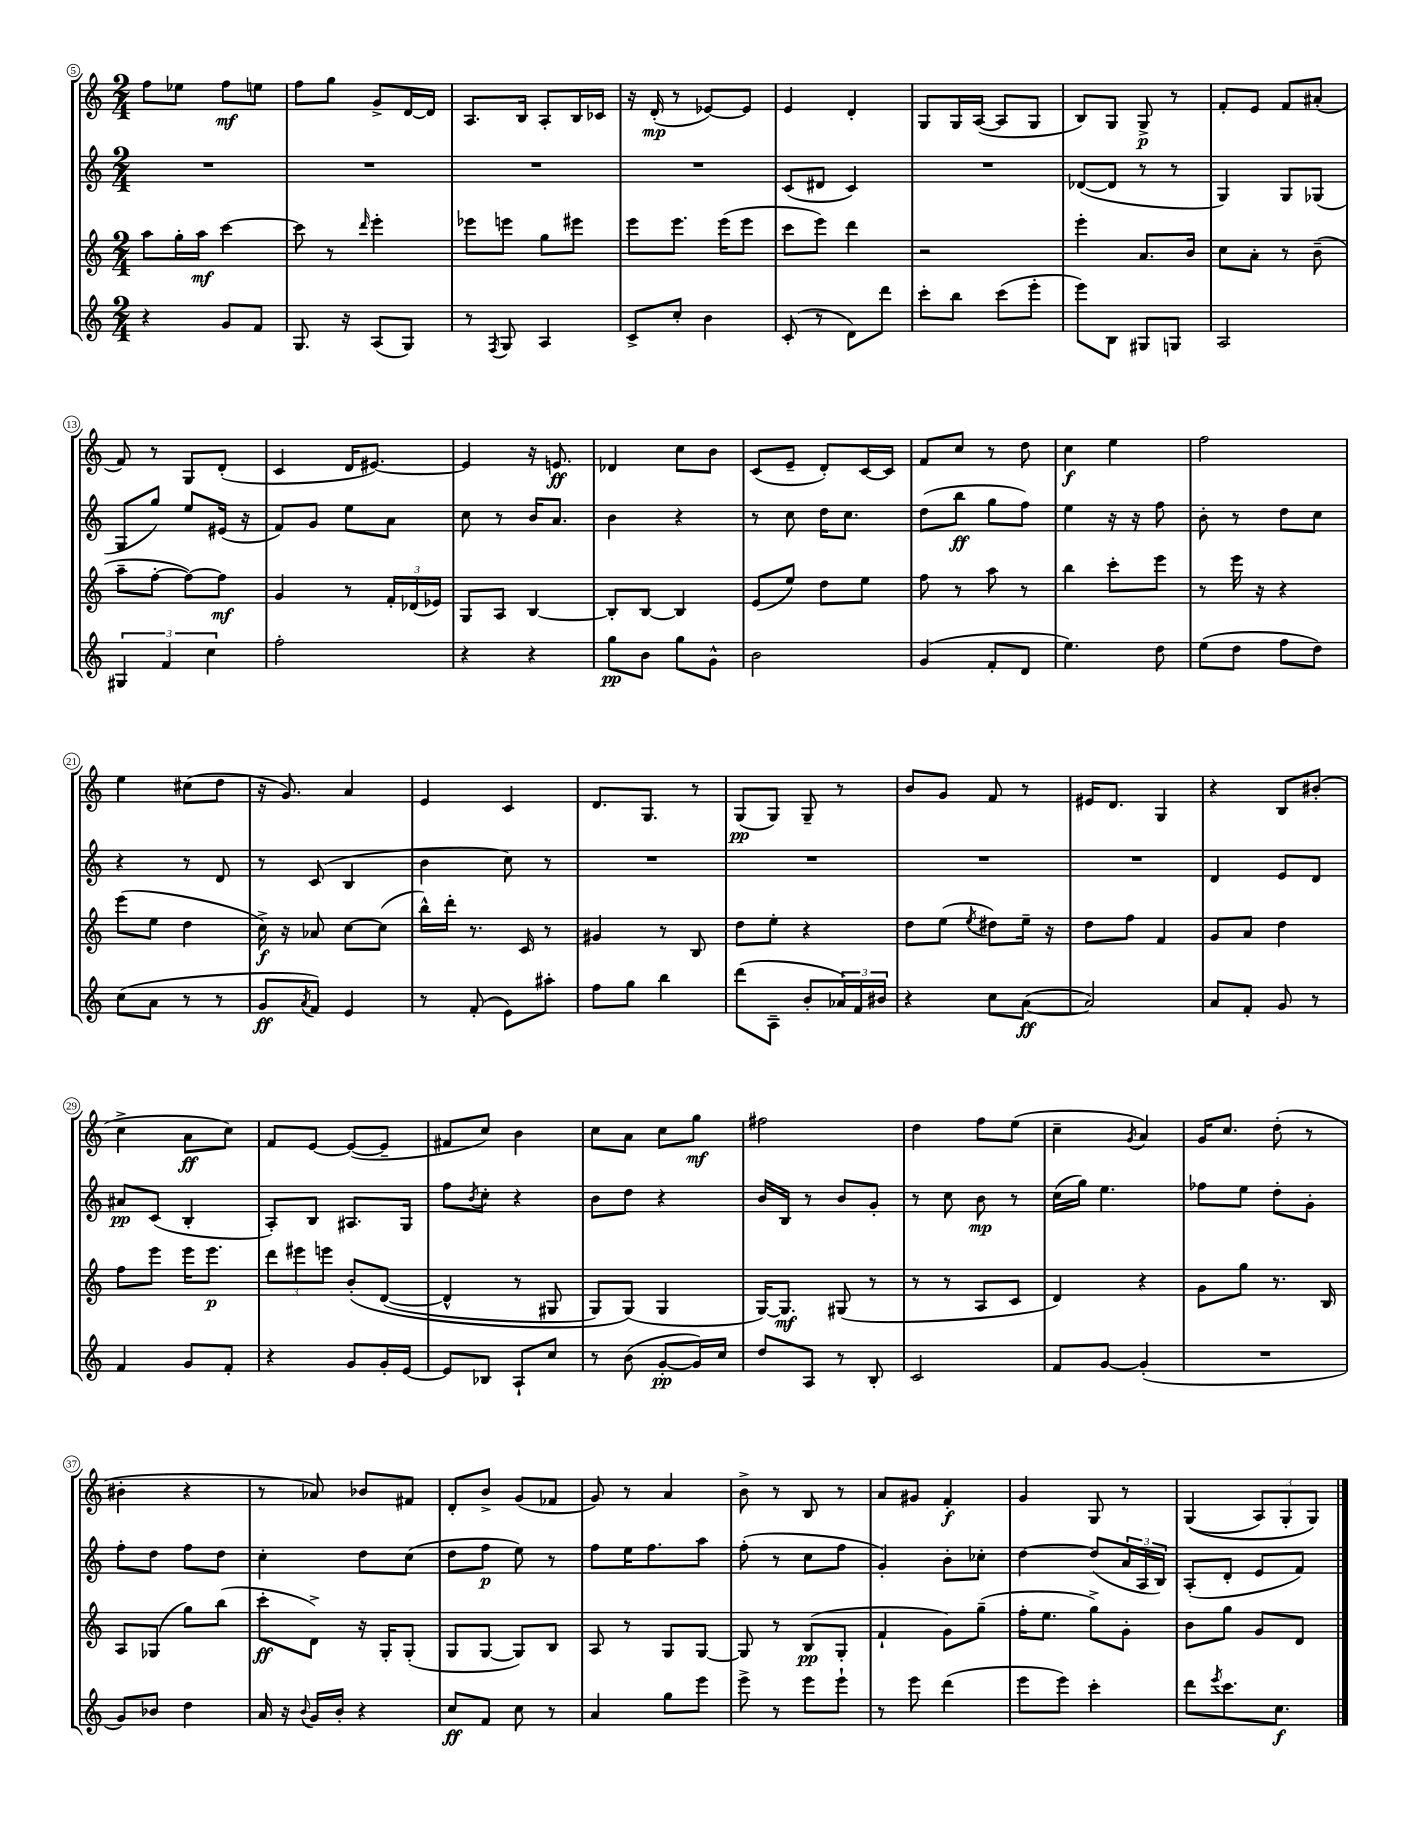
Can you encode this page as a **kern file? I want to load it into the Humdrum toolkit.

**kern	**kern	**kern	**kern
*staff4	*staff3	*staff2	*staff1
*clefG2	*clefG2	*clefG2	*clefG2
*k[]	*k[]	*k[]	*k[]
*M2/4	*M2/4	*M2/4	*M2/4
4r	8aa	2r	8ff
.	16gg'	.	8ee-
.	16aa	.	.
8g	[4ccc	.	8ff
8f	.	.	8ee
=	=	=	=
8.G	8ccc]	2r	8ff
.	8r	.	8gg
16r	.	.	.
.	16qqddd	.	.
(8A	4eee'	.	8g^
8G)	.	.	[16d
.	.	.	16d]
=	=	=	=
8r	8eee-	2r	8.A
8qF	.	.	.
8G	8eee	.	.
.	.	.	16B
4A	8gg	.	8A'
.	8eee#	.	16B
.	.	.	16c-
=	=	=	=
8c^	8eee	2r	16r
.	.	.	(16d'
8cc'	8.eee	.	8r
4b	.	.	[8e-)
.	(16eee	.	.
.	8eee	.	8e-]
=	=	=	=
(8c'	8ccc	(8c	4e
8r	8eee)	8d#	.
8d)	4ddd	4c)	4d'
8ddd	.	.	.
=	=	=	=
8ccc'	2r	2r	8G
8bb	.	.	16G
.	.	.	([16A
(8ccc	.	.	8A]
8eee'	.	.	8G
=	=	=	=
8eee)	4eee'	([8d-	8B)
8B	.	8d-]	8G
8G#	8.a	8r	8G^
8G	.	8r	8r
.	16b	.	.
=	=	=	=
2A	8cc	4G)	8f'
.	8a'	.	8e
.	8r	8G	8f
.	(8b~	(8G-	(8a#'
=	=	=	=
6G#	8aa~	8G	8f)
.	[8ff'	8gg)	8r
6f	.	.	.
.	8ff_)	8ee	8G
6cc	.	.	.
.	8ff]	(16e#	(8d'
.	.	16r	.
=	=	=	=
2ff'	4g	8f)	4c
.	.	8g	.
.	8r	8ee	16d
.	.	.	[8.e#)
.	24f'	8a	.
.	(24d-	.	.
.	24e-)	.	.
=	=	=	=
4r	8G	8cc	4e#]
.	8A	8r	.
4r	[4B	16b	16r
.	.	8.a	8.e
=	=	=	=
8gg	8B']	4b	4d-
8b	[8B	.	.
8gg	4B]	4r	8cc
8g^^	.	.	8b
=	=	=	=
2b	(8e	8r	(8c
.	8ee)	8cc	8e~
.	8dd	16dd	8d')
.	.	8.cc	.
.	8ee	.	[16c
.	.	.	16c]
=	=	=	=
(4g	8ff	(8dd	8f
.	8r	8bb	8cc
8f'	8aa	8gg	8r
8d	8r	8ff)	8dd
=	=	=	=
4.ee)	4bb	4ee	4cc
.	8ccc'	16r	4ee
.	.	16r	.
8dd	8eee	8ff	.
=	=	=	=
(8ee	8r	8b'	2ff
8dd	16eee	8r	.
.	16r	.	.
8ff	4r	8dd	.
8dd)	.	8cc	.
=	=	=	=
(8cc	(8eee	4r	4ee
8a	8ee	.	.
8r	4dd	8r	(8cc#
8r	.	8d	8dd
=	=	=	=
8g	16cc^)	8r	16r
.	16r	.	8.g)
8qa	.	.	.
8f)	8a-	(8c	.
4e	[8cc	4B	4a
.	(8cc]	.	.
=	=	=	=
8r	16bb^^)	4b	4e
.	16ddd'	.	.
(8f'	8.r	.	.
8e)	.	8cc)	4c
.	16c	.	.
8aa#'	8r	8r	.
=	=	=	=
8ff	4g#	2r	8.d
8gg	.	.	.
.	.	.	8.G
4bb	8r	.	.
.	8B	.	8r
=	=	=	=
(8ddd	8dd	2r	(8G
8A~	8ee'	.	8G)
8b'	4r	.	8G~
24a-)	.	.	8r
24f	.	.	.
24b#	.	.	.
=	=	=	=
4r	8dd	2r	8b
.	(8ee	.	8g
.	8qee	.	.
8cc	8dd#)	.	8f
([8a	16ee~	.	8r
.	16r	.	.
=	=	=	=
2a])	8dd	2r	16e#
.	.	.	8.d
.	8ff	.	.
.	4f	.	4G
=	=	=	=
8a	8g	4d	4r
8f'	8a	.	.
8g	4dd	8e	8B
8r	.	8d	(8b#'
=	=	=	=
4f	8ff	8a#	4cc^
.	8eee	(8c	.
8g	16eee	4B'	8a
.	8.eee	.	.
8f'	.	.	8cc)
=	=	=	=
4r	12ddd	8A')	8f
.	12eee#	.	.
.	.	8B	[8e
.	12eee	.	.
8g	&(8b'	8.A#	(8e_
16g'	([8d	.	8e~]
[16e	.	16G	.
=	=	=	=
8e]	4d^^]	8ff	8f#
.	.	8qb	.
8B-	.	8cc'	8cc)
8A`	8r	4r	4b
8cc	8G#	.	.
=	=	=	=
8r	8G)	8b	8cc
(8b	(8G&)	8dd	8a
[8g'	4G	4r	8cc
16g])	.	.	8gg
16cc	.	.	.
=	=	=	=
8dd	[16G)	16b	2ff#
.	8.G]	16B	.
8A	.	8r	.
8r	(8G#	8b	.
8B'	8r	8g'	.
=	=	=	=
2c	8r	8r	4dd
.	8r	8cc	.
.	8A	8b	8ff
.	8c	8r	(8ee
=	=	=	=
8f	4d)	(16cc	4cc~
.	.	16gg)	.
[8g	.	4.ee	.
.	.	.	8qg
(4g']	4r	.	4a)
=	=	=	=
2r	8g	8ff-	16g
.	.	.	8.cc
.	8gg	8ee	.
.	8.r	8dd'	(8dd'
.	.	8g'	8r
.	16B	.	.
=	=	=	=
8g)	8A	8ff'	4b#'
8b-	(8G-	8dd	.
4dd	8gg)	8ff	4r
.	(8bb	8dd	.
=	=	=	=
16a	8ccc'	4cc'	8r
16r	.	.	.
8qqb	.	.	.
16g	8d^)	.	8a-)
16b'	.	.	.
4r	16r	8dd	8b-
.	16G'	.	.
.	(8G'	(8cc	8f#
=	=	=	=
8cc	8G	8dd	8d'
8f	[8G	8ff	8b^
8cc	8G])	8ee)	(8g
8r	8B	8r	8f-
=	=	=	=
4a	8A	8ff	8g)
.	8r	16ee	8r
.	.	8.ff	.
8gg	8G	.	4a
8eee	[8G	8aa	.
=	=	=	=
8eee^	8G]	(8ff'	8b^
8r	8r	8r	8r
8eee	(8B	8cc	8B
8eee`	8G'	8ff	8r
=	=	=	=
8r	4f`	4g')	8a
8eee	.	.	8g#
(4ddd	8g)	8b'	4f'
.	(8gg~	8cc-'	.
=	=	=	=
8eee	16ff'	[4dd	4g
.	8.ee	.	.
8eee)	.	.	.
4ccc'	8gg^)	(8dd]	8G
.	8g'	24a	8r
.	.	24A	.
.	.	24B)	.
=	=	=	=
8ddd	8b	(8A'	&((4G
8qeee	.	.	.
8.ccc	8gg	8d'	.
.	8g	8e	12A)
8.cc	.	.	.
.	.	.	12G'
.	8d	8f)	.
.	.	.	12G&)
==	==	==	==
*-	*-	*-	*-
